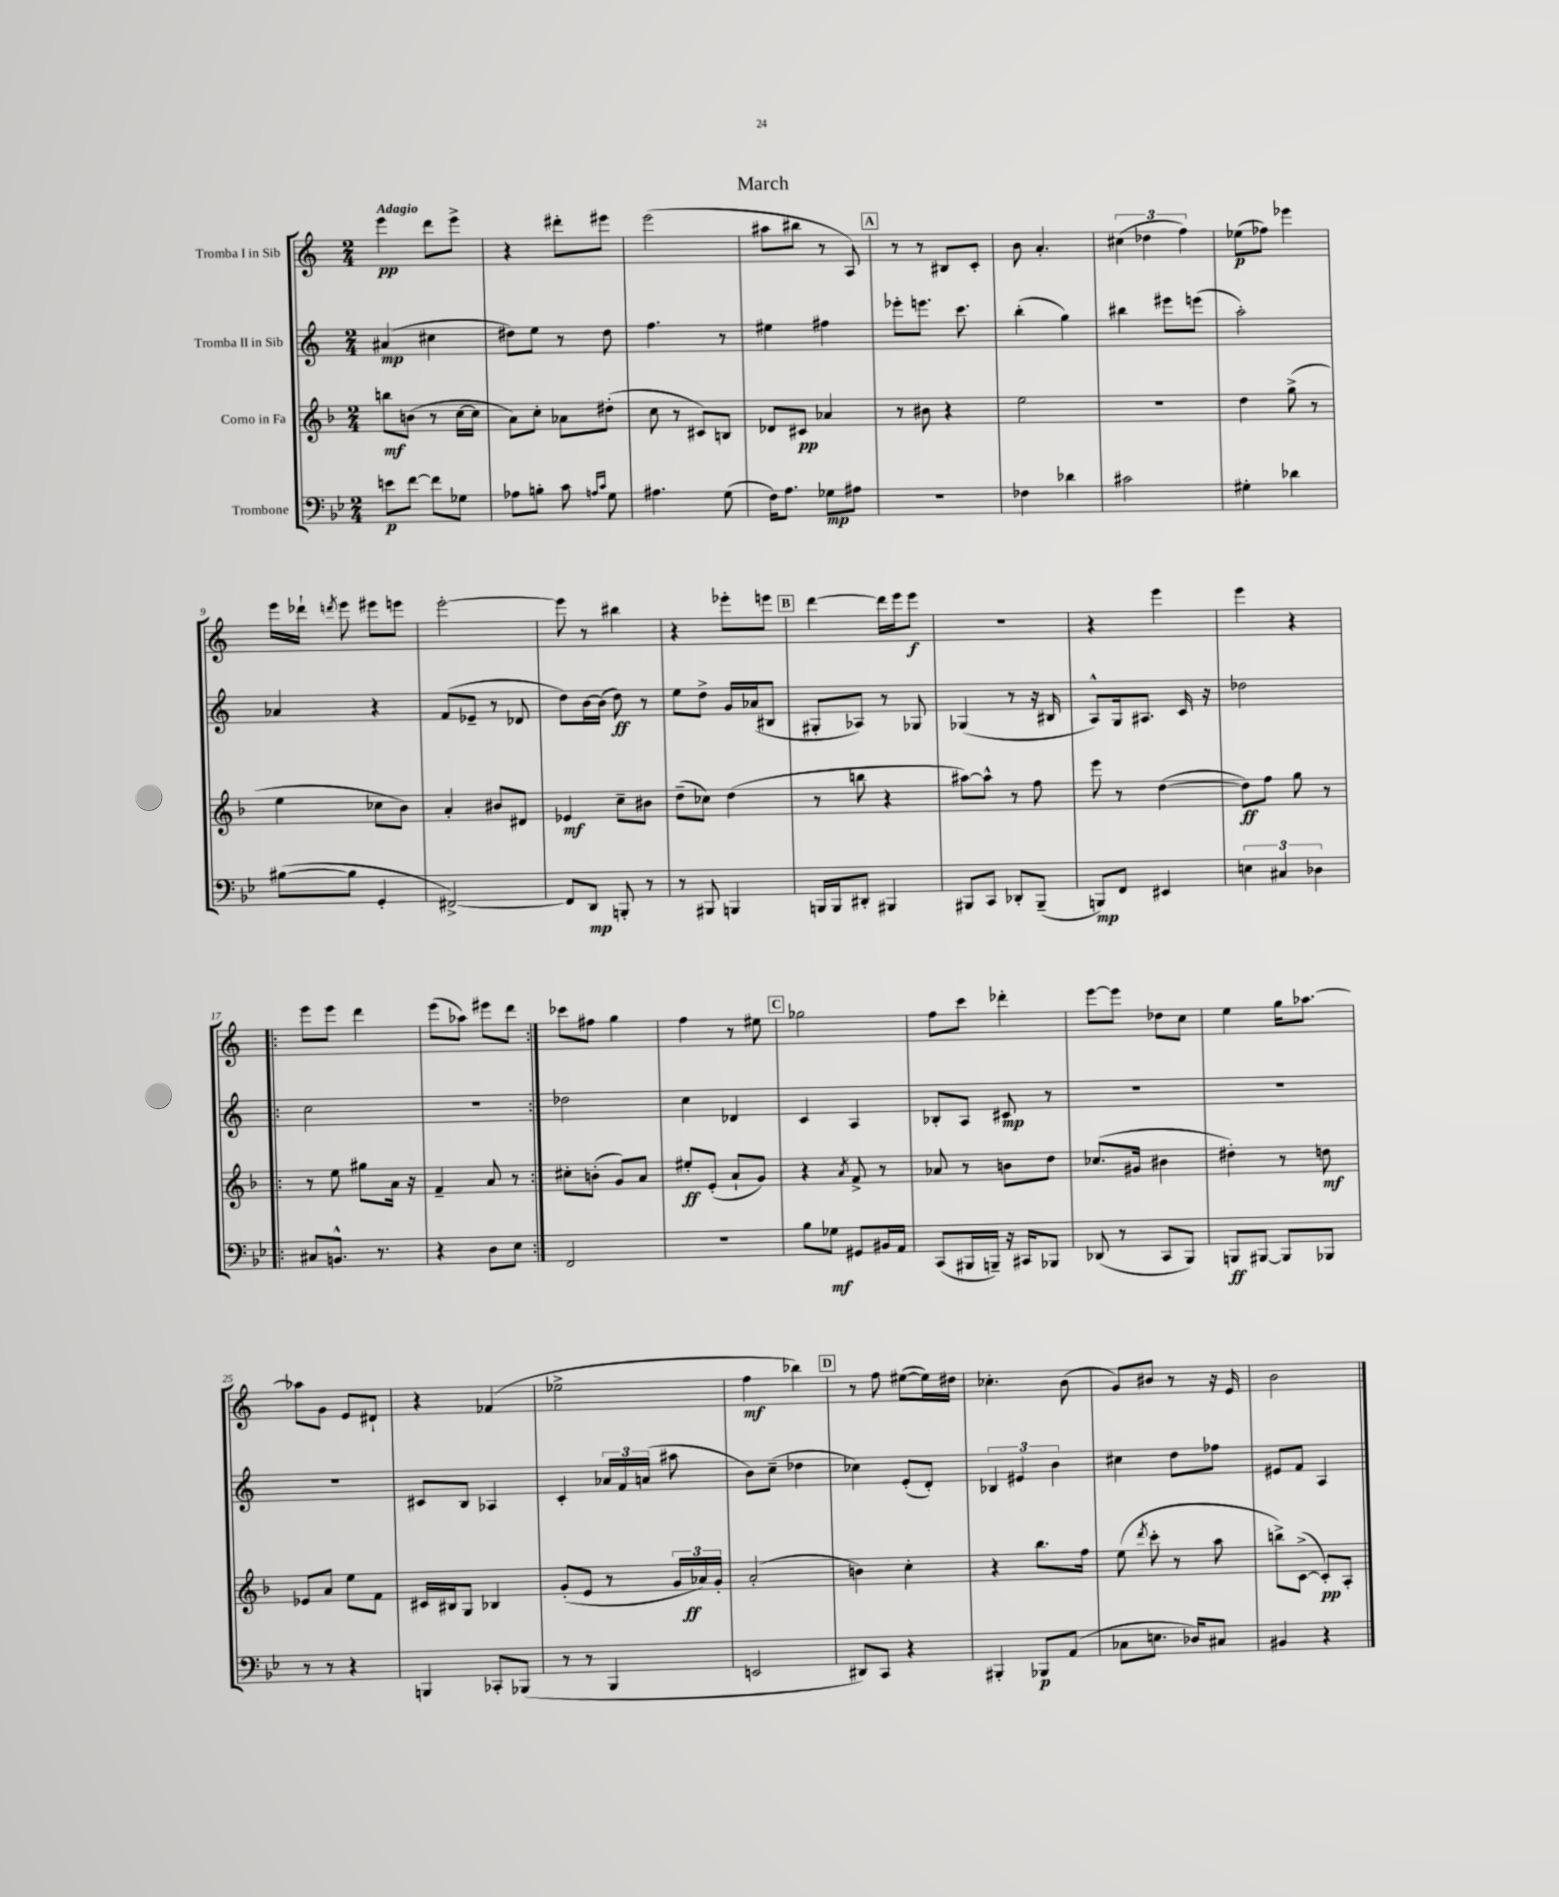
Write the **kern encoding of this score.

**kern	**kern	**kern	**kern
*staff4	*staff3	*staff2	*staff1
*clefF4	*clefG2	*clefG2	*clefG2
*k[b-e-]	*k[b-]	*k[]	*k[]
*M2/4	*M2/4	*M2/4	*M2/4
8e\L	8bb\L	(4a#/	4eee\
[8f\J	(8b\J	.	.
8f\]L	8r	4cc#\	8ddd\L
8G-\J	[16cc\LL	.	8eee^\J
.	16cc\]JJ	.	.
=	=	=	=
8A-\L	8a\L)	8dd#\L)	4r
8B'\J	8cc'\J	8ee\J	.
8c\	8a-\L	8r	8ddd#'\L
16qqA/LL	.	.	.
16qqc/JJ	.	.	.
8G\	(8dd#'\J	8dd#\	8eee#\J
=	=	=	=
4.A#\	8cc\	4.ff\	(2eee\
.	8r	.	.
.	8c#/L)	.	.
(8G\	8B/J	8r	.
=	=	=	=
16F\LK)	8d-/L	4ee#\	8aa#\L
8.A\J	.	.	.
.	8c#/J	.	8bb#\J
8G-\L	4a-/	4ff#\	8r
8A#\J	.	.	8A/)
=	=	=	=
2r	8r	8eee-'\L	8r
.	8b#\	8.eee\J	8r
.	4r	.	8B#/L
.	.	8.ccc\	.
.	.	.	8c'/J
=	=	=	=
4F-\	2ee\	(4bb'\	8b\
.	.	.	4.a'/
4d-\	.	4gg\)	.
=	=	=	=
2c#\	2r	4bb#\	(6cc#\
.	.	.	6dd-\
.	.	8eee#\L	.
.	.	.	6ff\)
.	.	(8eee\J	.
=	=	=	=
4G#'\	4dd\	2aa'\)	(8ee-\L
.	.	.	8ff-\J)
4d-\	(8gg^\	.	4eee-\
.	8r	.	.
=	=	=	=
([8B#\L	4ee\	4a-/	16eee\LL
.	.	.	16ddd-`\JJ
.	.	.	8qddd/
8B#\]J	.	.	8eee\
4GG'/	8cc-\L	4r	8eee#\L
.	8b-\J)	.	8eee\J
=	=	=	=
[2FF#^/)	4a'/	(8f/L	[2eee'\
.	.	8e-~/J	.
.	8b#/L	8r	.
.	8d#/J	8d-/	.
=	=	=	=
8FF#/]L	4e-/	8dd\L)	8eee\]
8DD/J	.	[16b\L	8r
.	.	(16b\]JJ	.
8BBB'/	8cc~\L	8dd\)	4bb#\
8r	8b#\J	8r	.
=	=	=	=
8r	(8dd~\L	8ee\L	4r
8BBB#/	8cc-\J)	8dd^\J	.
4BBB/	(4dd\	16g/LL	8eee-'\L
.	.	(16a-/J	.
.	.	8B#/J	8eee\J
=	=	=	=
16BBB/LL	8r	8G#'/L	[4ddd\
16BBB/J	.	.	.
8DD#'/J	8bb\	8A-/J)	.
4BBB#/	4r	8r	16ddd\]LL
.	.	.	16eee\J
.	.	8G-/	8eee\J
=	=	=	=
8BBB#/L	[8aa#\L)	(4G-/	2r
8CC/J	8aa#^^\]J	.	.
8DD-'/L	8r	8r	.
(8BBB#~/J	8ff\	16r	.
.	.	16B#/	.
=	=	=	=
8BBB/L)	8eee\	8A^^/L)	4r
8FF/J	8r	16G/k	.
.	.	8.A#/J	.
4EE#/	([4dd\	.	4eee\
.	.	16c/	.
.	.	16r	.
=	=	=	=
6E\	8dd\]L)	2dd-\	4eee\
.	8ff\J	.	.
6C#/	.	.	.
.	8gg\	.	4r
6D-\	.	.	.
.	8r	.	.
=!|:	=!|:	=!|:	=!|:
8C#/L	8r	2cc\	8eee\L
8.BB^^/J	8ee\	.	8eee\J
.	8gg#\L	.	4ddd\
8.r	.	.	.
.	16a\Jk	.	.
.	16r	.	.
=	=	=	=
4r	4f~/	2r	(8eee\L
.	.	.	8aa-\J)
8D\L	8a/	.	8eee#\L
8E-\J	8r	.	8ddd\J
=:|!	=:|!	=:|!	=:|!
2FF/	8cc#'\L	2dd-\	8ccc-\L
.	(8b'\J	.	8ff#\J
.	8g/L)	.	4gg\
.	8a/J	.	.
=	=	=	=
2r	8ee#'/L	4cc\	4ff\
.	(8e'/J	.	.
.	8a`/L	4d-/	8r
.	8g/J)	.	8ee#\
=	=	=	=
8B-\L	4r	4c/	2gg-\
8G-\J	.	.	.
.	8qa/	.	.
8GG#/L	8f^/	4A/	.
16BB#/L	8r	.	.
16AA/JJ	.	.	.
=	=	=	=
(8CC/L	8a-/	8B-'/L	8ff\L
16BBB#/L	8r	8A/J	8ccc\J
16BBB~/JJ)	.	.	.
16r	8b\L	8c#/	4ddd-'\
16CC#/LK	.	.	.
8BBB-/J	8dd\J	8r	.
=	=	=	=
(8DD-/	(8.cc-/L	2r	[8eee\L
8r	.	.	8eee\]J
.	16g#/Jk	.	.
8CC/L	4b#\	.	8dd-\L
8BBB-/J)	.	.	8cc\J
=	=	=	=
8BBB/L	4dd#'\)	2r	4ee\
[8BBB#/J	.	.	.
8BBB#/]L	8r	.	16gg\LK
.	.	.	[8.aa-\J
8BBB-/J	8dd\	.	.
=	=	=	=
8r	8e-/L	2r	8aa-\]L
8r	8a/J	.	8g\J
4r	8ee\L	.	8e/L
.	8f\J	.	8d#`/J
=	=	=	=
4BBB/	16c#/LL	8c#/L	4r
.	16B#/J	.	.
.	8G/J	8B/J	.
8CC-'/L	4B-/	4A-/	(4f-/
(8BBB-/J	.	.	.
=	=	=	=
8r	(8g'/L	4c'/	2ee-^\
8r	8e/J	.	.
4BBB-/	8r	24a-/LL	.
.	.	24f/	.
.	.	(24a/JJ	.
.	24g/LL	8aa#\	.
.	24a-/)	.	.
.	24g'/JJ	.	.
=	=	=	=
2EE/	(2a'/	8b\L)	4ff\
.	.	(8cc~\J	.
.	.	4dd-\	4bb-\)
=	=	=	=
8DD#/L)	4b\)	4cc-\)	8r
8CC/J	.	.	8ff\
4r	4cc'\	(8e'/L	([8ee#\L
.	.	8d'/J)	16ee#\]L)
.	.	.	16dd#\JJ
=	=	=	=
4BBB#'/	4r	6B-/	4.cc-'\
.	.	6e#/	.
8BBB-/L	8.bb-\L	.	.
.	.	6b\	.
(8AA/J	.	.	(8b\
.	16ff\Jk	.	.
=	=	=	=
8C-\L	(8ee\	4cc#\	8g/L)
.	8qddd/	.	.
8.E\J	8ccc'\	.	8b#/J
.	8r	8dd\L	8r
16D-/LK)	.	.	.
8C#/J	8aa\	8ff-\J	16r
.	.	.	16e/
=	=	=	=
4BB#/	8bb^\L)	8e#/L	2b\
.	([8c^\J	8f/J	.
4r	8c'/]L)	4A/	.
.	8A'/J	.	.
==	==	==	==
*-	*-	*-	*-
